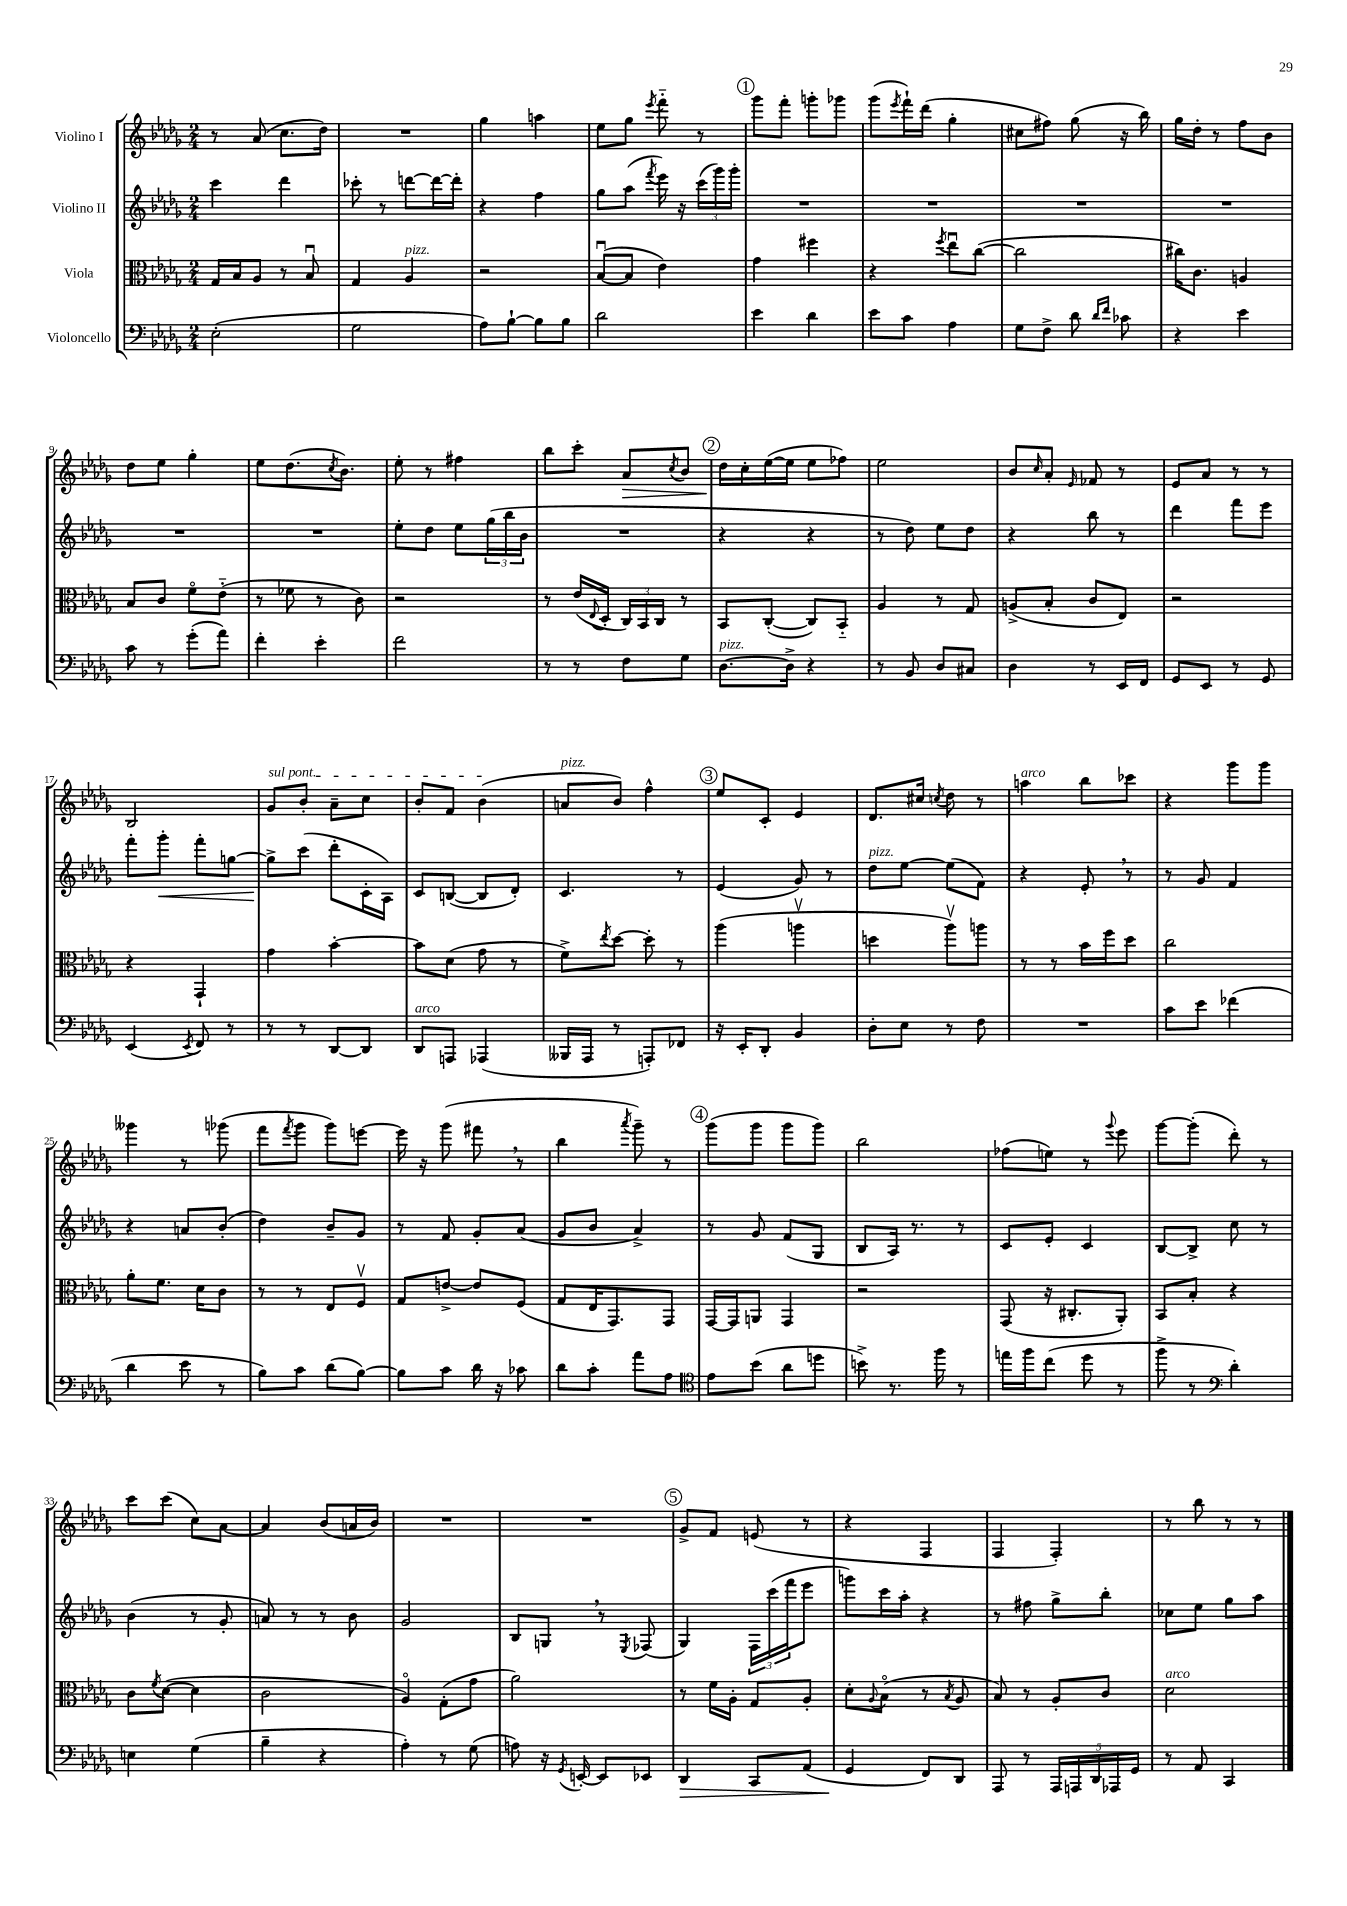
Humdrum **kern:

**kern	**dynam	**kern	**kern	**dynam	**kern	**dynam
*part4	*part4	*part3	*part2	*part2	*part1	*part1
*staff4	*staff4	*staff3	*staff2	*staff2	*staff1	*staff1
*I"Violoncello	*	*I"Viola	*I"Violino II	*	*I"Violino I	*
*clefF4	*	*clefC3	*clefG2	*	*clefG2	*
*k[b-e-a-d-g-]	*	*k[b-e-a-d-g-]	*k[b-e-a-d-g-]	*	*k[b-e-a-d-g-]	*
*M2/4	*	*M2/4	*M2/4	*	*M2/4	*
=1	=1	=1	=1	=1	=1	=1
(2E-'\	.	16G-/LL	4ccc\	.	8r	.
.	.	16B-/J	.	.	.	.
.	.	8A-/J	.	.	(8a-/	.
.	.	8r	4ddd-\	.	8.cc\L	.
.	.	8B-u/	.	.	.	.
.	.	.	.	.	16dd-\Jk)	.
=2	=2	=2	=2	=2	=2	=2
2G-\	.	4G-/	8ccc-X'\	.	2r	.
.	.	.	8r	.	.	.
!	!	!LO:TX:a:i:t=pizz.	!	!	!	!
.	.	4A-/	[8dddn\L	.	.	.
.	.	.	16ddd\L_	.	.	.
.	.	.	16ddd'\JJ]	.	.	.
=3	=3	=3	=3	=3	=3	=3
8A-\L)	.	2r	4r	.	4gg-\	.
[8B-`\J	.	.	.	.	.	.
8B-\L]	.	.	4ff\	.	4aan\	.
8B-\J	.	.	.	.	.	.
=4	=4	=4	=4	=4	=4	=4
2d-\	.	([8B-u/L	8gg-\L	.	8ee-\L	.
.	.	8B-/J]	(8aa-\J	.	8gg-\J	.
.	.	.	8qfff/	.	8qeee-/	.
.	.	4e-\)	16eee-\)	.	8fff\	.
.	.	.	16r	.	.	.
.	.	.	(24ccc\LL	.	8r	.
.	.	.	24ggg-\)	.	.	.
.	.	.	24ggg-'\JJ	.	.	.
!!LO:REH:place=s1:t=1
=5	=5	=5	=5	=5	=5	=5
4e-\	.	4g-\	2r	.	8ggg-\L	.
.	.	.	.	.	8fff'\J	.
4d-\	.	4ff#X\	.	.	8gggn'\L	.
.	.	.	.	.	8ggg-X\J	.
=6	=6	=6	=6	=6	=6	=6
8e-\L	.	4r	2r	.	(8ggg-\L	.
.	.	.	.	.	8qeee-/	.
8c\J	.	.	.	.	16fff`\L)	.
.	.	.	.	.	(16ddd-\JJ	.
.	.	8qff/	.	.	.	.
4A-\	.	8ee-u\L	.	.	4gg-'\	.
.	.	([8cc\J	.	.	.	.
=7	=7	=7	=7	=7	=7	=7
8G-\L	.	2cc\]	2r	.	8cc#X\L	.
8F^\J	.	.	.	.	8ff#X\J)	.
8d-\	.	.	.	.	(8gg-\	.
16qqd-/LL	.	.	.	.	.	.
16qqf/JJ	.	.	.	.	.	.
8c-X\	.	.	.	.	16r	.
.	.	.	.	.	16bb-\)	.
=8	=8	=8	=8	=8	=8	=8
4r	.	16cc#X\KL)	2r	.	16gg-\LL	.
.	.	8.c\J	.	.	16dd-'\JJ	.
.	.	.	.	.	8r	.
4e-\	.	4An/	.	.	8ff\L	.
.	.	.	.	.	8b-\J	.
!!LO:LB:g=z
=9	=9	=9	=9	=9	=9	=9
8c\	.	8B-/L	2r	.	8dd-\L	.
8r	.	8c/J	.	.	8ee-\J	.
(8g-'\L	.	8f\L	.	.	4gg-'\	.
8a-\J)	.	(8e-\J	.	.	.	.
=10	=10	=10	=10	=10	=10	=10
4f'\	.	8r	2r	.	8ee-\L	.
.	.	8f-X\	.	.	(8.dd-\	.
4e-'\	.	8r	.	.	.	.
.	.	.	.	.	8qcc/	.
.	.	.	.	.	8.b-\J)	.
.	.	8c\)	.	.	.	.
=11	=11	=11	=11	=11	=11	=11
2f\	.	2r	8ee-'\L	.	8ee-'\	.
.	.	.	8dd-\J	.	8r	.
.	.	.	8ee-\L	.	4ff#X\	.
.	.	.	(24gg-\L	.	.	.
.	.	.	24bb-\	.	.	.
.	.	.	24b-\JJ	.	.	.
=12	=12	=12	=12	=12	=12	=12
8r	.	8r	2r	.	8bb-\L	.
8r	.	(16e-/LL	.	.	8ccc'\J	.
.	.	8qqE-/	.	.	.	.
.	.	16D-'/JJ	.	.	.	.
!	!	!	!	!	!	!LO:HP:b
8F\L	.	24C/LL)	.	.	8a-/L	>
.	.	24BB-/	.	.	.	.
.	.	24C/JJ	.	.	.	.
.	.	.	.	.	8qcc/	.
8G-\J	.	8r	.	.	8b-/J	.
!!LO:REH:place=s1:t=2
=13	=13	=13	=13	=13	=13	=13
!LO:TX:a:i:t=pizz.	!	!	!	!	!	!
[8.D-\L	.	8BB-/L	4r	.	16dd-\LL	.
.	.	.	.	.	16cc'\	]
.	.	([8C'/J	.	.	([16ee-\	.
16D-^\Jk]	.	.	.	.	16ee-\JJ]	.
4r	.	8C/L])	4r	.	8ee-\L	.
.	.	8BB-/J	.	.	8ff-X\J)	.
=14	=14	=14	=14	=14	=14	=14
8r	.	4A-/	8r	.	2ee-\	.
8BB-/	.	.	8dd-\)	.	.	.
8D-/L	.	8r	8ee-\L	.	.	.
8C#X/J	.	8G-/	8dd-\J	.	.	.
=15	=15	=15	=15	=15	=15	=15
4D-\	.	(8An^/L	4r	.	8b-/L	.
.	.	.	.	.	16qqcc/	.
.	.	8B-'/J	.	.	8a-'/J	.
.	.	.	.	.	16qqe-/	.
8r	.	8c/L	8bb-\	.	8f-X/	.
16EE-/LL	.	8E-/J)	8r	.	8r	.
16FF/JJ	.	.	.	.	.	.
=16	=16	=16	=16	=16	=16	=16
8GG-/L	.	2r	4ddd-\	.	8e-/L	.
8EE-/J	.	.	.	.	8a-/J	.
8r	.	.	8fff\L	.	8r	.
8GG-/	.	.	8eee-\J	.	8r	.
!!LO:LB:g=z
=17	=17	=17	=17	=17	=17	=17
(4EE-/	.	4r	8fff'\L	.	2B-/	.
!	!	!	!	!LO:HP:b	!	!
.	.	.	8ggg-'\J	<	.	.
8qEE-/	.	.	.	.	.	.
8FF/)	.	4GG-`/	8fff'\L	.	.	.
8r	.	.	[8ggn\J	.	.	.
=18	=18	=18	=18	=18	=18	=18
!	!	!	!	!	!LO:TX:a:i:t=sul pont.	!
8r	.	4g-\	8gg^\L]	.	8g-/L	.
8r	.	.	(8ccc\J	[	8b-'/J	.
[8DD-/L	.	[4b-'\	8ddd-'\L	.	8a-~\L	.
8DD-/J]	.	.	16c'\L	.	8cc\J	.
.	.	.	16A-\JJ)	.	.	.
=19	=19	=19	=19	=19	=19	=19
!LO:TX:a:i:t=arco	!	!	!	!	!	!
8DD-/L	.	8b-\L]	8c/L	.	8b-'/L	.
8AAAn/J	.	(8d-\J	([8Bn/J	.	8f/J	.
(4AAA-X/	.	8g-\	8B/L]	.	(4b-\	.
.	.	8r	8d-'/J)	.	.	.
=20	=20	=20	=20	=20	=20	=20
!	!	!	!	!	!LO:TX:a:i:t=pizz.	!
16BBB--X/LL	.	8f^\L)	4.c/	.	8an/L	.
16AAA-/JJ	.	.	.	.	.	.
.	.	8qee-/	.	.	.	.
8r	.	[8dd-\J	.	.	8b-/J)	.
8AAAn'/L)	.	8dd-'\]	.	.	4ff^^\	.
8FF-X/J	.	8r	8r	.	.	.
!!LO:REH:place=s1:t=3
=21	=21	=21	=21	=21	=21	=21
16r	.	(4aa-\	(4e-/	.	8ee-/L	.
16EE-'/KL	.	.	.	.	.	.
8DD-'/J	.	.	.	.	8c'/J	.
4BB-/	.	4aanv\	8g-/)	.	4e-/	.
.	.	.	8r	.	.	.
=22	=22	=22	=22	=22	=22	=22
!	!	!	!LO:TX:a:i:t=pizz.	!	!	!
8D-'\L	.	4ddn\	8dd-\L	.	8.d-/L	.
8E-\J	.	.	[8ee-\J	.	.	.
.	.	.	.	.	16cc#X/Jk	.
.	.	.	.	.	8qccn/	.
8r	.	8aa-v\L)	(8ee-\L]	.	8dd-\	.
8F\	.	8aan\J	8f\J)	.	8r	.
=23	=23	=23	=23	=23	=23	=23
!	!	!	!	!	!LO:TX:a:i:t=arco	!
2r	.	8r	4r	.	4aan\	.
.	.	8r	.	.	.	.
.	.	16b-\LL	8e-',/	.	8bb-\L	.
.	.	16ff\J	.	.	.	.
.	.	8dd-\J	8r	.	8ccc-X\J	.
=24	=24	=24	=24	=24	=24	=24
8c\L	.	2cc\	8r	.	4r	.
8e-\J	.	.	8g-/	.	.	.
(4f-X\	.	.	4f/	.	8ggg-\L	.
.	.	.	.	.	8ggg-\J	.
!!LO:LB:g=z
=25	=25	=25	=25	=25	=25	=25
4d-\	.	8a-'\L	4r	.	4ggg--X\	.
.	.	8.f\J	.	.	.	.
8e-\	.	.	8an/L	.	8r	.
.	.	16d-\KL	.	.	.	.
8r	.	8c\J	(8b-'/J	.	(8ggg-X\	.
=26	=26	=26	=26	=26	=26	=26
8B-\L)	.	8r	4dd-\)	.	8fff\L	.
.	.	.	.	.	8qfff/	.
8c\J	.	8r	.	.	8ggg-\J	.
(8d-\L	.	8E-/L	8b-~/L	.	8ggg-\L)	.
[8B-\J)	.	8Fv/J	8g-/J	.	[8eeen\J	.
=27	=27	=27	=27	=27	=27	=27
8B-\L]	.	8G-/L	8r	.	16eee\]	.
.	.	.	.	.	16r	.
8c\J	.	[8en^/J	8f/	.	(8ggg-\	.
16d-\	.	8e/L]	8g-'/L	.	8fff#X,\	.
16r	.	.	.	.	.	.
8c-X\	.	(8F/J	(8a-/J	.	8r	.
=28	=28	=28	=28	=28	=28	=28
8d-\L	.	8G-/L	8g-/L	.	4bb-\	.
8c'\J	.	16E-/K	8b-/J	.	.	.
.	.	8.GG-/)	.	.	.	.
.	.	.	.	.	8qaaa-/	.
8a-\L	.	.	4a-^/)	.	8ggg-~\)	.
8A-\J	.	8GG-/J	.	.	8r	.
!!LO:REH:place=s1:t=4
=29	=29	=29	=29	=29	=29	=29
*clefC4	*	*	*	*	*	*
8e-\L	.	[16GG-/LL	8r	.	(8ggg-\L	.
.	.	16GG-/J]	.	.	.	.
(8b-\J	.	8AAn/J	8g-/	.	8ggg-\J	.
8a-\L	.	4GG-/	(8f/L	.	8ggg-\L	.
8ddn\J	.	.	8G-/J	.	8ggg-\J)	.
=30	=30	=30	=30	=30	=30	=30
8bn^\)	.	2r	8B-/L	.	2bb-\	.
8.r	.	.	16A-/Jk)	.	.	.
.	.	.	8.r	.	.	.
16ff\	.	.	.	.	.	.
8r	.	.	8r	.	.	.
=31	=31	=31	=31	=31	=31	=31
16een\LL	.	(8GG-/	8c/L	.	(8ff-X\L	.
16ff\J	.	.	.	.	.	.
(8cc\J	.	16r	8e-'/J	.	8een\J)	.
.	.	8.C#X'/L	.	.	.	.
8dd-\	.	.	4c/	.	8r	.
.	.	.	.	.	8qqggg-/	.
8r	.	8AA-'/J)	.	.	8eee-\	.
=32	=32	=32	=32	=32	=32	=32
8ff^\	.	8BB-/L	[8B-/L	.	[8ggg-\L	.
8r	.	8B-'/J	8B-^/J]	.	(8ggg-'\J]	.
*clefF4	*	*	*	*	*	*
4d-'\)	.	4r	8cc\	.	8ddd-'\)	.
.	.	.	8r	.	8r	.
!!LO:LB:g=z
=33	=33	=33	=33	=33	=33	=33
4En\	.	8c\L	(4b-\	.	8ccc\L	.
.	.	8qf/	.	.	.	.
.	.	([8d-\J	.	.	(8ccc\J	.
(4G-\	.	4d-\]	8r	.	8cc\L)	.
.	.	.	8g-'/	.	[8a-\J	.
=34	=34	=34	=34	=34	=34	=34
4B-~\	.	2c\	8an/)	.	4a-/]	.
.	.	.	8r	.	.	.
4r	.	.	8r	.	(8b-/L	.
.	.	.	8b-\	.	16an/L	.
.	.	.	.	.	16b-/JJ)	.
=35	=35	=35	=35	=35	=35	=35
4A-'\)	.	4A-/)	2g-/	.	2r	.
8r	.	(8G-'\L	.	.	.	.
(8G-\	.	8g-\J	.	.	.	.
=36	=36	=36	=36	=36	=36	=36
8An\)	.	2a-\)	8B-/L	.	2r	.
16r	.	.	8Gn,/J	.	.	.
8qGG-/	.	.	.	.	.	.
[16EEn'/	.	.	.	.	.	.
8EE/L]	.	.	8r	.	.	.
.	.	.	8qE-/	.	.	.
8EE-X/J	.	.	(8F-X/	.	.	.
!!LO:REH:place=s1:t=5
=37	=37	=37	=37	=37	=37	=37
!	!LO:HP:b	!	!	!	!	!
4DD-/	>	8r	4G-/)	.	8g-^/L	.
.	.	16f\LL	.	.	8f/J	.
.	.	16A-'\JJ	.	.	.	.
8CC/L	.	8G-/L	24F\LL	.	(8en/	.
.	.	.	(24ccc\	.	.	.
.	.	.	24fff\J	.	.	.
(8AA-/J	.	8A-'/J	8eee-\J	.	8r	.
=38	=38	=38	=38	=38	=38	=38
4GG-/	.	8d-'\L	8gggn\L)	.	4r	.
.	.	8qqA-/	.	.	.	.
.	.	(8B-\J	16ccc\L	.	.	.
.	.	.	16aa-'\JJ	.	.	.
8FF/L)	]	8r	4r	.	4F/	.
.	.	8qB-/	.	.	.	.
8DD-/J	.	8A-/	.	.	.	.
=39	=39	=39	=39	=39	=39	=39
8AAA-/	.	8B-/)	8r	.	4F/	.
8r	.	8r	8ff#X\	.	.	.
20AAA-/LL	.	8A-'/L	8gg-^\L	.	4F'/)	.
20AAAn/	.	.	.	.	.	.
20DD-/	.	.	.	.	.	.
.	.	8c/J	8bb-'\J	.	.	.
20AAA-X/	.	.	.	.	.	.
20GG-/JJ	.	.	.	.	.	.
=40	=40	=40	=40	=40	=40	=40
!	!	!LO:TX:a:i:t=arco	!	!	!	!
8r	.	2d-\	8cc-X\L	.	8r	.
8AA-/	.	.	8ee-\J	.	8bb-\	.
4CC/	.	.	8gg-\L	.	8r	.
.	.	.	8aa-\J	.	8r	.
==	==	==	==	==	==	==
*-	*-	*-	*-	*-	*-	*-
